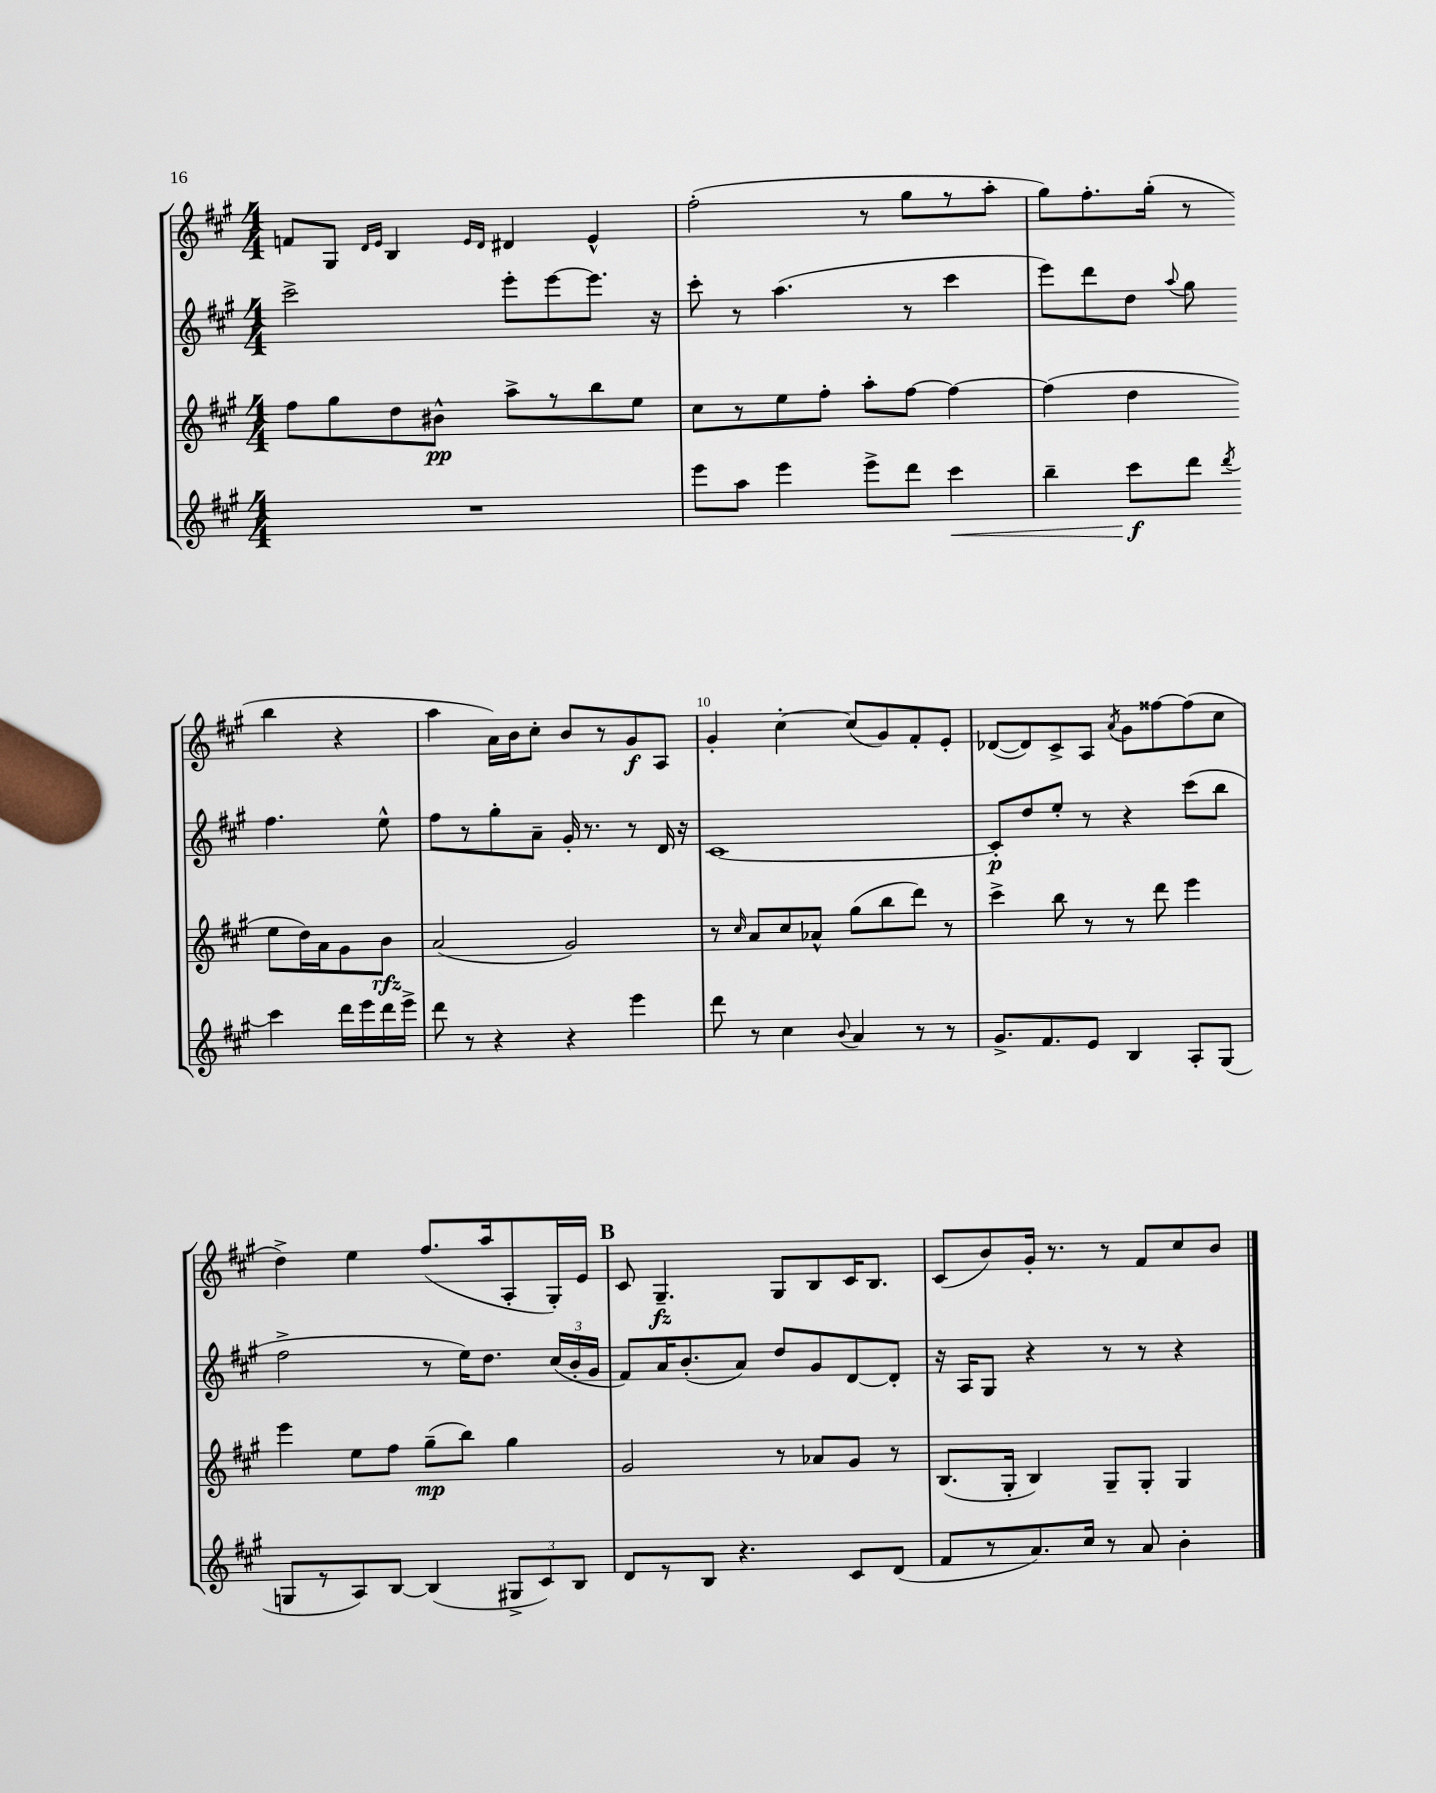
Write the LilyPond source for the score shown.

<<
\new StaffGroup <<
\new Staff = "s0" {
    \clef treble \key a \major \numericTimeSignature \time 4/4
    \autoBeamOff f'8[ gis8] \grace { d'16[ e'16] } b4 \grace { e'16[ d'16] } dis'4 e'4-^ |
    fis''2-.( r8 gis''8[ r8 a''8]-. |
    gis''8[) fis''8.-. gis''16]-.( r8 b''4 r4 |
    a''4 a'16[) b'16 cis''8]-. b'8[ r8 gis'8\f a8] |
    gis'4-. cis''4~-. cis''8[( gis'8) fis'8-. e'8]-. |
    des'8[~( des'8) cis'8-> a8] \acciaccatura { a'8 } gis'8[ fisis''8~ fisis''8( cis''8] |
    d''4->) e''4 fis''8.[( a''16 a8-. gis16-.) e'16] |
    \mark \markup { \bold "B" } cis'8 gis4.--\fz gis8[ b8 cis'16 b8.] |
    cis'8[( b'8) gis'16]-. r8. r8 fis'8[ cis''8 b'8] \bar "|." |
}
\new Staff = "s1" {
    \clef treble \key a \major \numericTimeSignature \time 4/4
    \autoBeamOff cis'''2-> e'''8[-. e'''8~ e'''8.] r16 |
    cis'''8-. r8 a''4.( r8 cis'''4 |
    e'''8[) d'''8 d''8] \appoggiatura { a''8 } gis''8 fis''4. e''8-^ |
    fis''8[ r8 gis''8-. a'8]-- gis'16-. r8. r8 d'16 r16 |
    cis'1~ |
    cis'8[-.\p d''8 e''8]-. r8 r4 cis'''8[( b''8] |
    fis''2-> r8 e''16[) d''8.] \tuplet 3/2 { cis''16[( b'16-. gis'16] } |
    \mark \markup { \bold "B" } fis'8[) a'16 b'8.-.( a'8]) d''8[ gis'8 d'8~ d'8]-. |
    r16 a16[ gis8] r4 r8 r8 r4 \bar "|." |
}
\new Staff = "s2" {
    \clef treble \key a \major \numericTimeSignature \time 4/4
    \autoBeamOff fis''8[ gis''8 d''8 bis'8]-^\pp a''8[-> r8 b''8 e''8] |
    cis''8[ r8 e''8 fis''8]-. a''8[-. fis''8]~ fis''4~ |
    fis''4( d''4 e''8[ d''16) a'16 gis'8 b'8]\rfz |
    a'2( gis'2) |
    r8 \grace { cis''16 } a'8[ cis''8 aes'8]-^ gis''8[( b''8 d'''8]) r8 |
    cis'''4-> b''8 r8 r8 d'''8 e'''4 |
    e'''4 e''8[ fis''8] gis''8[--\mp( b''8]) gis''4 |
    \mark \markup { \bold "B" } gis'2 r8 aes'8[ gis'8] r8 |
    b8.[( gis16]-. b4) gis8[-- gis8]-. gis4 \bar "|." |
}
\new Staff = "s3" {
    \clef treble \key a \major \numericTimeSignature \time 4/4
    \autoBeamOff R1 |
    e'''8[ a''8] e'''4 e'''8[-> d'''8] cis'''4\< |
    b''4-- cis'''8[\f\! d'''8] \acciaccatura { d'''8 } cis'''4 d'''16[ e'''16 d'''16 e'''16]-> |
    d'''8 r8 r4 r4 e'''4 |
    d'''8 r8 cis''4 \appoggiatura { b'8 } a'4 r8 r8 |
    gis'8.[-> fis'8. e'8] b4 a8[-. gis8]( |
    g8[ r8 a8) b8]~ b4( \tuplet 3/2 { gis8[-> cis'8) b8] } |
    \mark \markup { \bold "B" } d'8[ r8 b8] r4. cis'8[ d'8]( |
    fis'8[ r8 a'8.) cis''16] r8 a'8 b'4-. \bar "|." |
}
>>
>>
\layout { \context { \Score currentBarNumber = #6 \override BarNumber.break-visibility = ##(#f #t #t) barNumberVisibility = #(every-nth-bar-number-visible 5) } }
